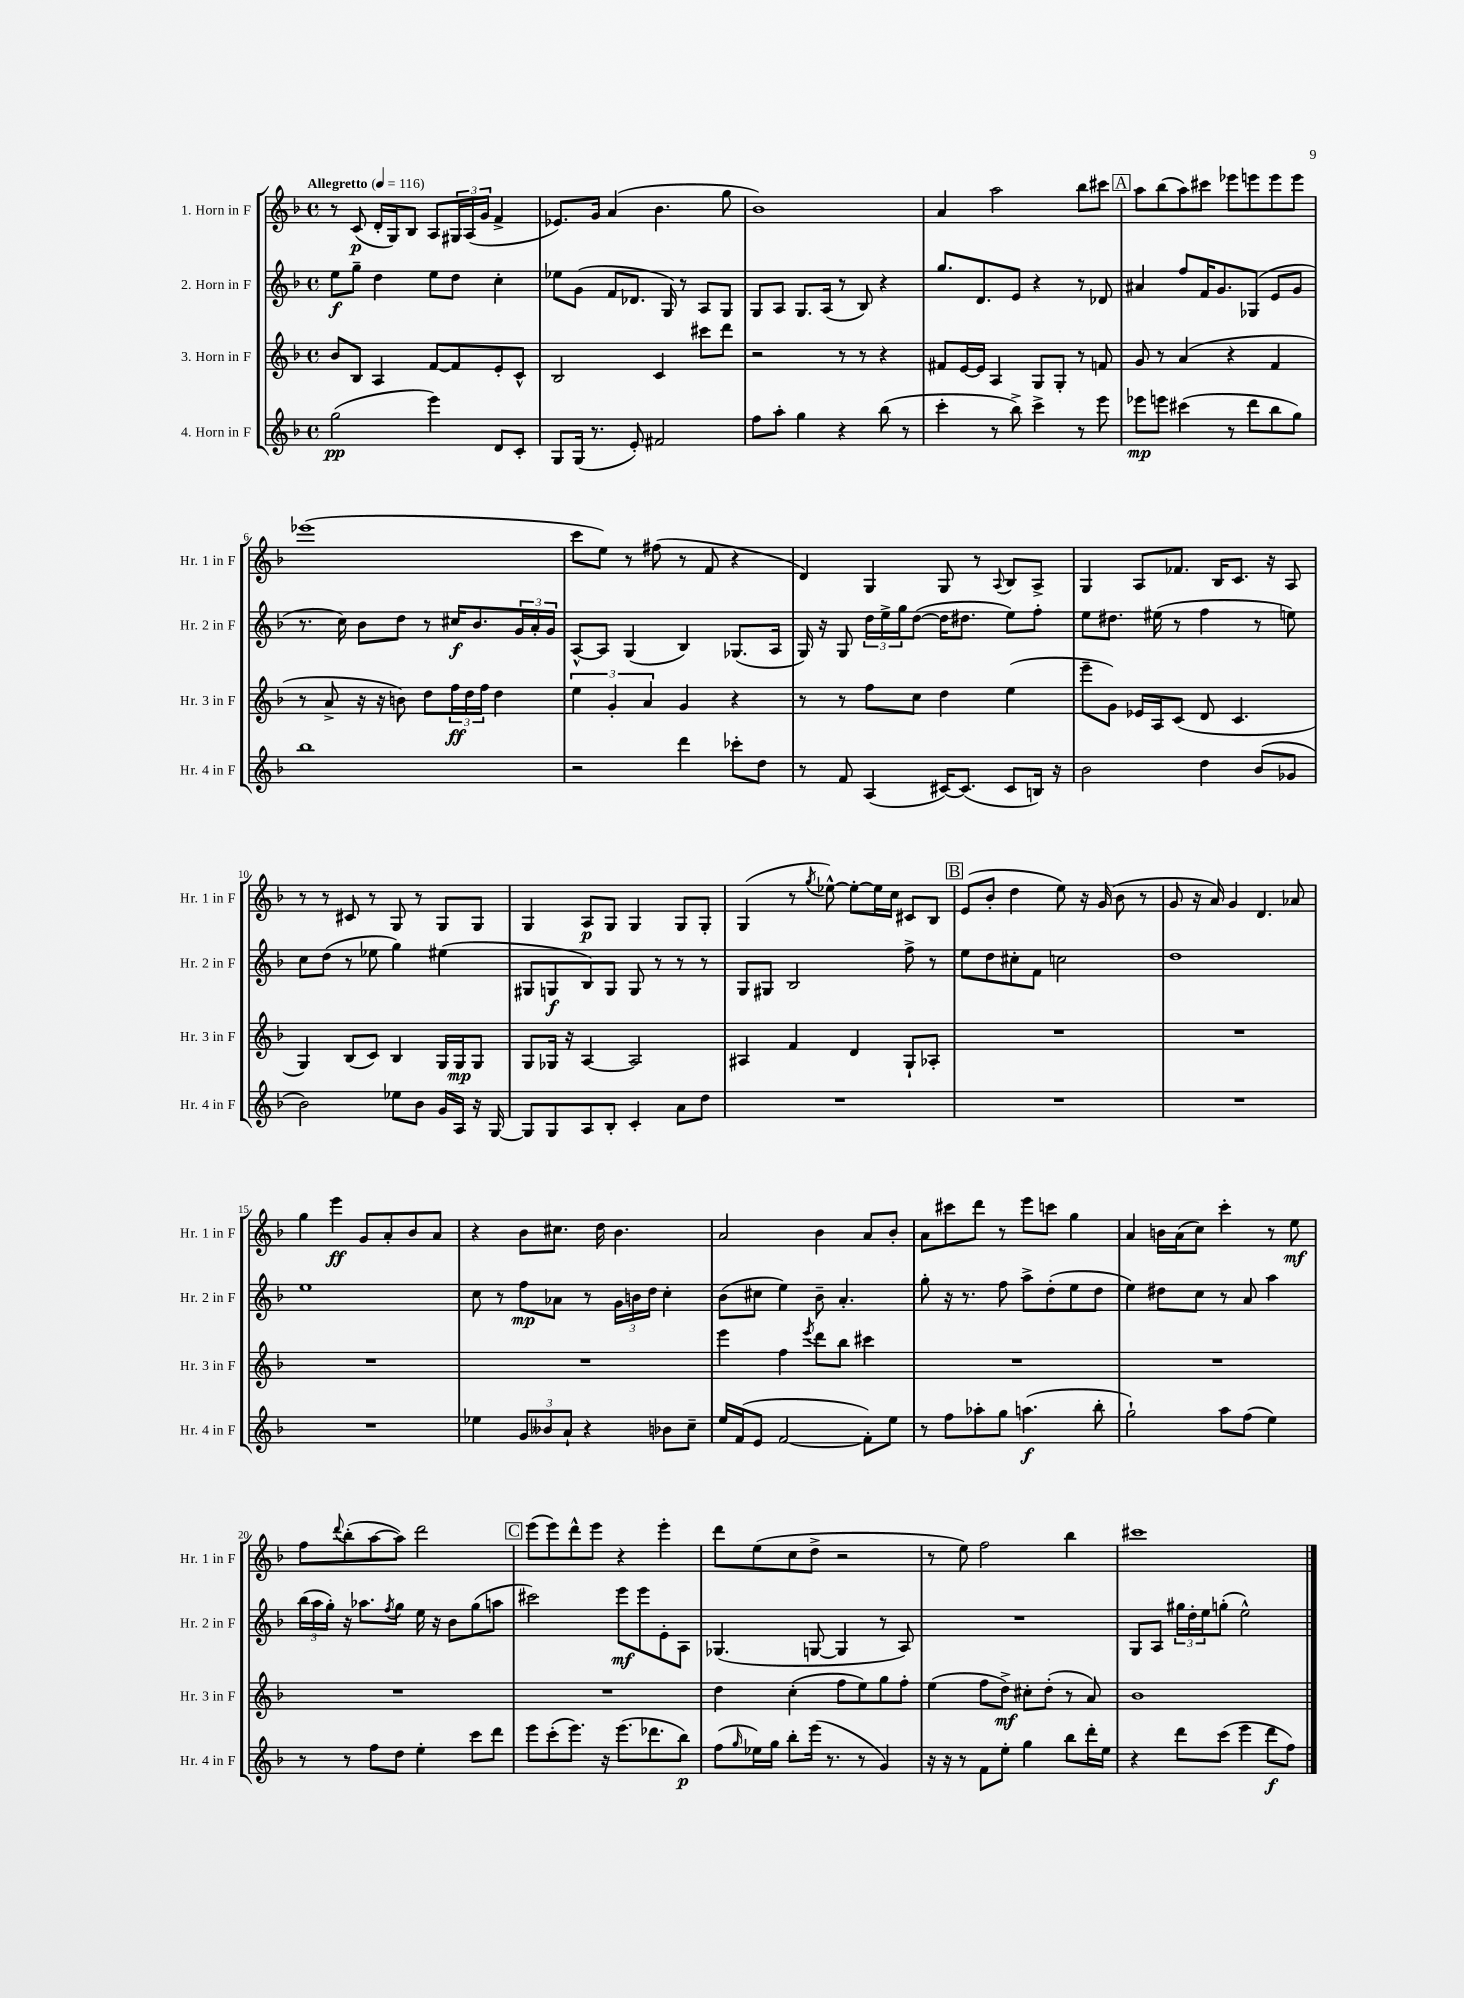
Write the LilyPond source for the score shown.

<<
\new StaffGroup <<
\new Staff = "s0" \with { instrumentName = "1. Horn in F" shortInstrumentName = "Hr. 1 in F" } {
    \clef treble \key f \major \defaultTimeSignature \time 4/4 \tempo "Allegretto" 4 = 116
    r8 c'8\p( d'16-. g16) bes8 a8 \tuplet 3/2 { gis16 a16( g'16 } f'4-> |
    ees'8.) g'16 a'4( bes'4. g''8 |
    bes'1) |
    a'4 a''2 bes''8 cis'''8 |
    \mark \markup { \box "A" } a''8 bes''8( a''8) cis'''8 ees'''8 e'''8 e'''8 e'''8 |
    ees'''1( |
    c'''8 e''8) r8 fis''8( r8 f'8 r4 |
    d'4) g4 g8 r8 \appoggiatura { a8 } bes8 a8-> |
    g4 a8 fes'8. bes16 c'8. r16 a8 |
    r8 r8 cis'8 r8 g8 r8 g8 g8 |
    g4 a8\p g8 g4 g8 g8-. |
    g4( r8 \acciaccatura { g''8 } ees''8~-^) ees''8~-. ees''16 c''16 cis'8 bes8 |
    \mark \markup { \box "B" } e'8( bes'8-. d''4 e''8) r16 g'16( bes'8 r8 |
    g'8 r16 a'16) g'4 d'4. aes'8 |
    g''4 e'''4\ff g'8 a'8-. bes'8 a'8 |
    r4 bes'8 cis''8. d''16 bes'4. |
    a'2 bes'4 a'8 bes'8-. |
    a'8 cis'''8 d'''8 r8 e'''8 c'''8 g''4 |
    a'4 b'16 a'16( c''8) c'''4-. r8 e''8\mf |
    f''8 \appoggiatura { d'''8 } bes''8-.( a''8~ a''8) d'''2 |
    \mark \markup { \box "C" } e'''8( e'''8) d'''8-^ e'''8 r4 e'''4-. |
    d'''8 e''8( c''8 d''8-> r2 |
    r8 e''8) f''2 bes''4 |
    cis'''1 \bar "|." |
}
\new Staff = "s1" \with { instrumentName = "2. Horn in F" shortInstrumentName = "Hr. 2 in F" } {
    \clef treble \key f \major \defaultTimeSignature \time 4/4
    e''8\f g''8-- d''4 e''8 d''8 c''4-. |
    ees''8 g'8( f'8 des'8. g16) r8 a8 g8 |
    g8 a8 g8. a16( r8 bes8) r4 |
    g''8. d'8. e'8 r4 r8 des'8 |
    \mark \markup { \box "A" } ais'4 f''8 f'16 g'8. ges8( e'8 g'8 |
    r8. c''16) bes'8 d''8 r8 cis''16\f bes'8. \tuplet 3/2 { g'16 a'16-. g'16 } |
    a8~-^ a8 g4( bes4) ges8.( a16 |
    g16) r16 g8 \tuplet 3/2 { d''16 e''16-> g''16 } d''8~( d''16 dis''8. e''8) f''8-. |
    e''8 dis''8. eis''16( r8 f''4 r8 e''8) |
    c''8 d''8( r8 ees''8 g''4) eis''4( |
    gis8 g8\f bes8) g8 g8 r8 r8 r8 |
    g8 gis8 bes2 f''8-> r8 |
    \mark \markup { \box "B" } e''8 d''8 cis''8-. f'8 c''2 |
    d''1 |
    e''1 |
    c''8 r8 f''8\mp aes'8 r8 \tuplet 3/2 { g'16 b'16 d''16 } c''4-. |
    bes'8( cis''8 e''4) bes'8-- a'4.-. |
    g''8-. r16 r8. f''8 a''8-> d''8-.( e''8 d''8 |
    e''4) dis''8 c''8 r8 a'8 a''4 |
    \tuplet 3/2 { bes''16( a''16 g''16-.) } r16 aes''8. \acciaccatura { f''8 } g''8 e''16 r16 bes'8 g''8( a''8 |
    \mark \markup { \box "C" } cis'''2) e'''8\mf e'''8 e'8-. a8 |
    ges4.( g8~ g4 r8 a8) |
    R1 |
    g8 a8 \tuplet 3/2 { gis''16 d''16-. e''16 } g''8-.( e''2-^) \bar "|." |
}
\new Staff = "s2" \with { instrumentName = "3. Horn in F" shortInstrumentName = "Hr. 3 in F" } {
    \clef treble \key f \major \defaultTimeSignature \time 4/4
    bes'8 bes8 a4 f'8~ f'8 e'8-. c'8-^ |
    bes2 c'4 cis'''8 d'''8 |
    r2 r8 r8 r4 |
    fis'8 e'16~ e'16 a4 g8 g8-. r8 f'8 |
    \mark \markup { \box "A" } g'8 r8 a'4( r4 f'4 |
    r8 a'8-> r16 r16 b'8) d''8 \tuplet 3/2 { f''16\ff d''16 f''16 } d''4 |
    \tuplet 3/2 { e''4 g'4-. a'4 } g'4 r4 |
    r8 r8 f''8 c''8 d''4 e''4( |
    e'''8-- g'8) ees'16 a16 c'8( d'8 c'4. |
    g4) bes8( c'8) bes4 g16 g16\mp g8 |
    g8 ges16 r16 a4~ a2 |
    ais4 f'4 d'4 g8-! aes8-. |
    \mark \markup { \box "B" } R1 |
    R1 |
    R1 |
    R1 |
    e'''4 f''4 \acciaccatura { e'''8 } d'''8 bes''8 cis'''4 |
    R1 |
    R1 |
    R1 |
    \mark \markup { \box "C" } R1 |
    d''4 c''4-.( f''8 e''8) g''8 f''8-. |
    e''4( f''8 d''8->\mf) cis''8-. d''8-.( r8 a'8) |
    bes'1 \bar "|." |
}
\new Staff = "s3" \with { instrumentName = "4. Horn in F" shortInstrumentName = "Hr. 4 in F" } {
    \clef treble \key f \major \defaultTimeSignature \time 4/4
    g''2\pp( e'''4) d'8 c'8-. |
    g8 g16( r8. e'8-.) fis'2 |
    f''8 a''8-. g''4 r4 bes''8( r8 |
    c'''4-. r8 bes''8->) c'''4-> r8 e'''8 |
    \mark \markup { \box "A" } ees'''8\mp e'''8 cis'''4( r8 d'''8 bes''8 g''8) |
    bes''1 |
    r2 d'''4 ces'''8-. d''8 |
    r8 f'8 a4( cis'16~) cis'8.( cis'8 b16) r16 |
    bes'2 d''4 bes'8( ges'8 |
    bes'2) ees''8 bes'8 g'16 a16 r16 g16~ |
    g8 g8 a8 bes8-. c'4-. a'8 d''8 |
    R1 |
    \mark \markup { \box "B" } R1 |
    R1 |
    R1 |
    ees''4 \tuplet 3/2 { g'8 beses'8 a'8-! } r4 bes'8 c''8-- |
    e''16 f'16( e'8 f'2~ f'8-.) e''8 |
    r8 f''8 aes''8-. g''8 a''4.\f( bes''8-. |
    g''2-!) a''8 f''8( e''4) |
    r8 r8 f''8 d''8 e''4-. c'''8 d'''8 |
    \mark \markup { \box "C" } e'''8 c'''8-.( e'''8.) r16 e'''8.( des'''8. bes''8\p) |
    f''8( \grace { g''16 } ees''16) g''16 bes''8-. e'''16( r8. r8 g'4) |
    r16 r16 r8 f'8 e''8-. g''4 bes''8 d'''16-. e''16 |
    r4 d'''8 c'''8( e'''4 d'''8\f f''8) \bar "|." |
}
>>
>>
